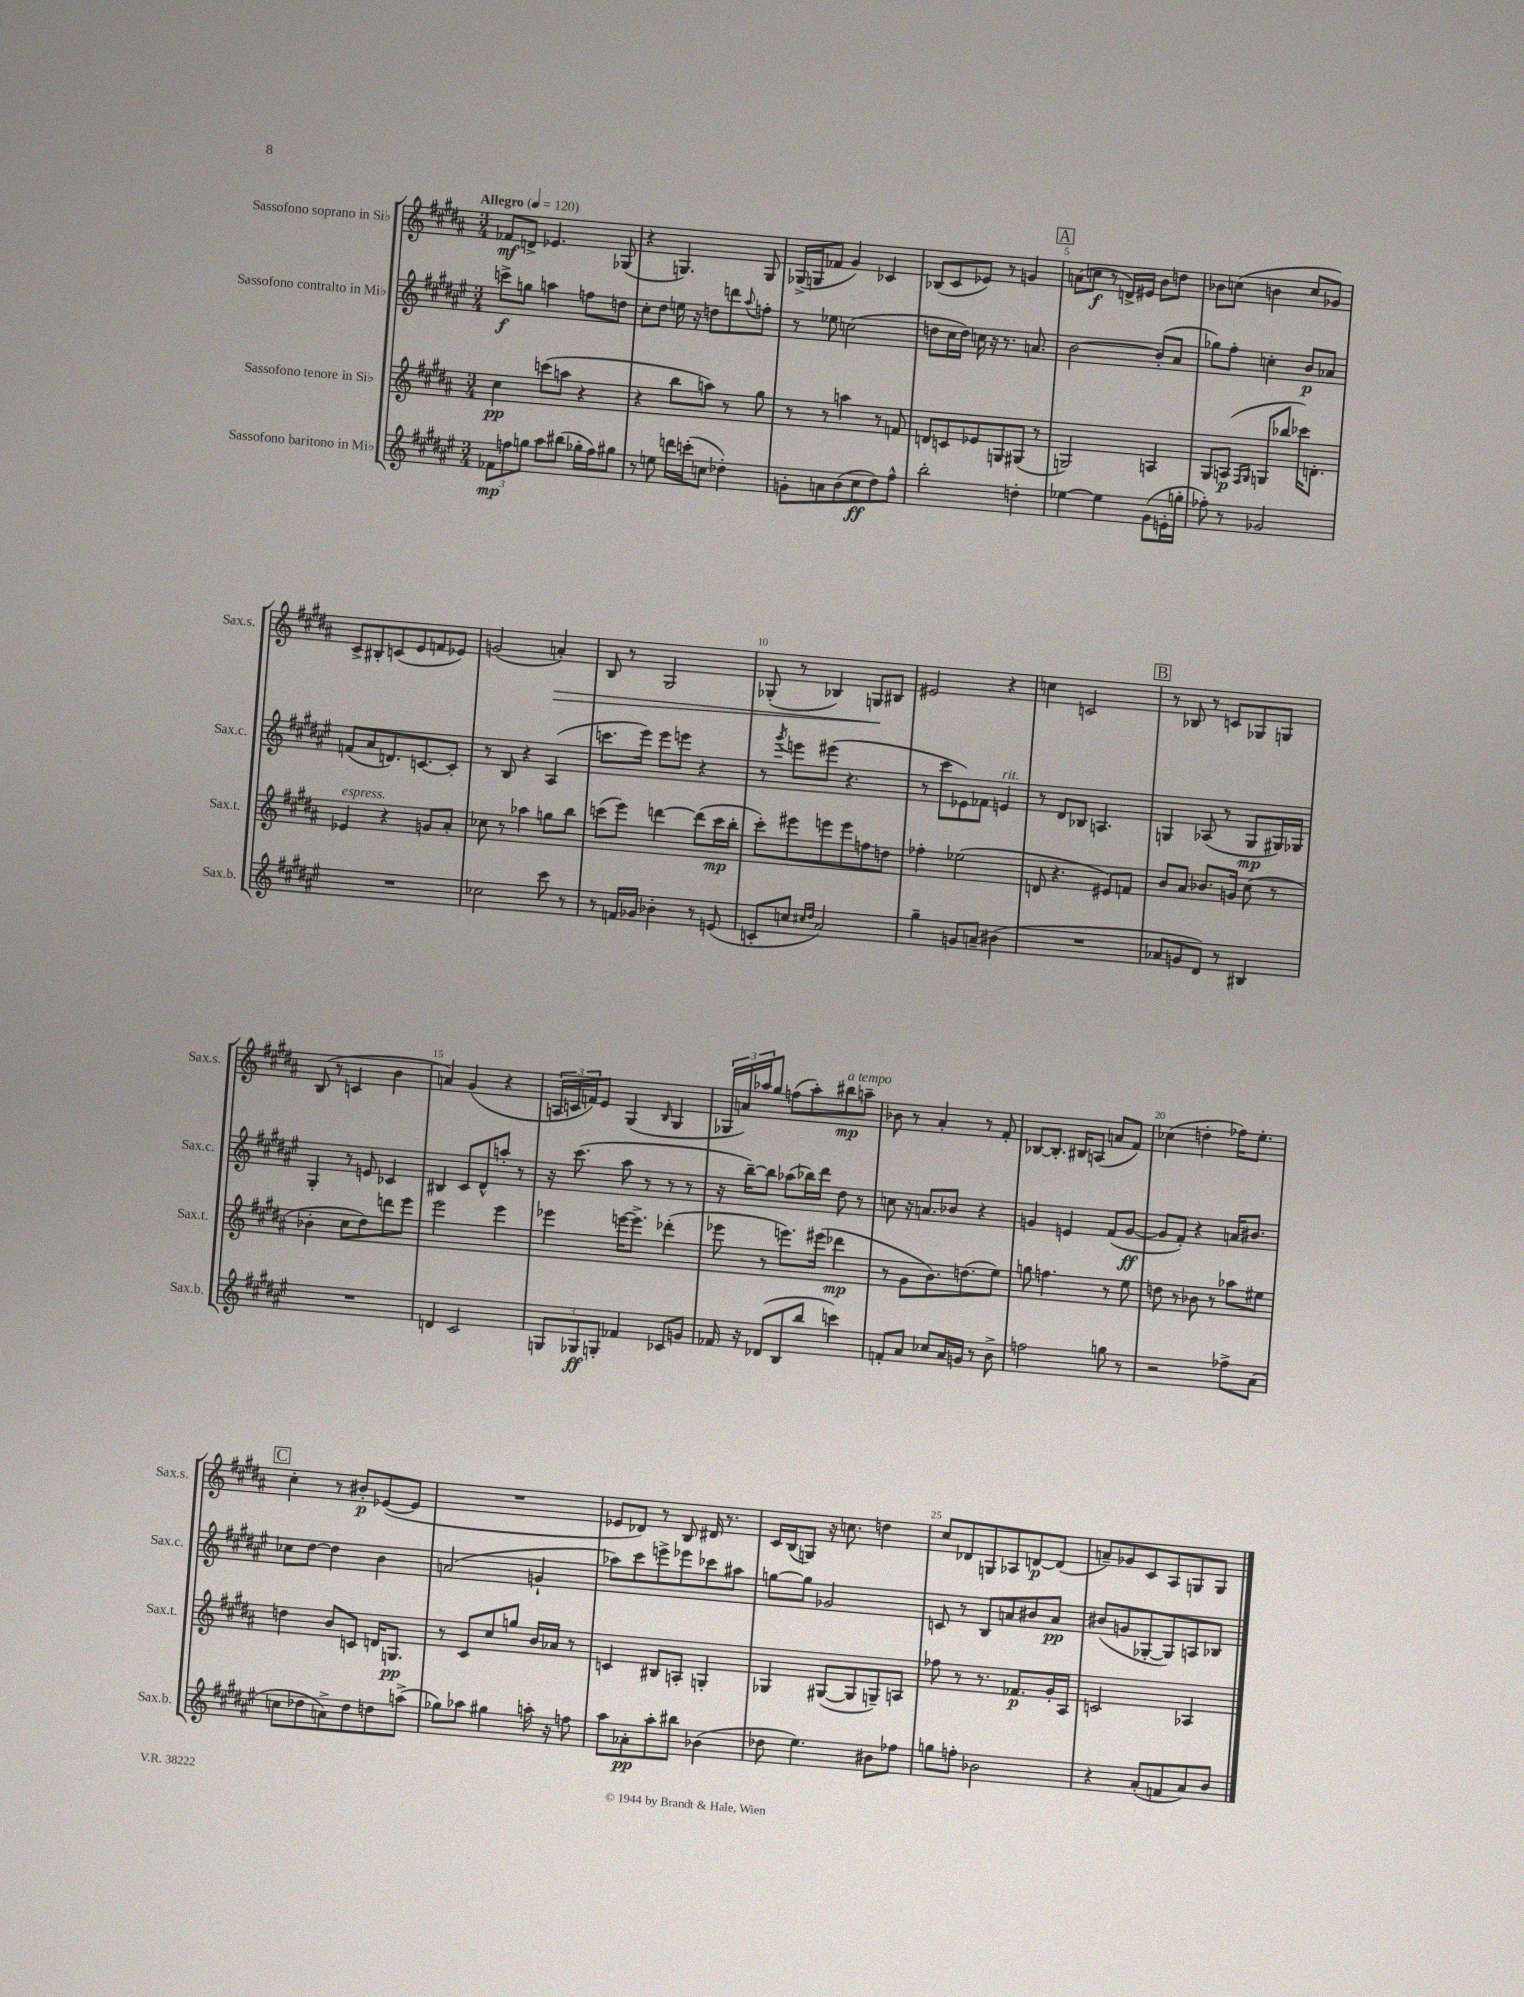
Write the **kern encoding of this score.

**kern	**dynam	**kern	**dynam	**kern	**dynam	**kern	**dynam
*part4	*part4	*part3	*part3	*part2	*part2	*part1	*part1
*staff4	*staff4	*staff3	*staff3	*staff2	*staff2	*staff1	*staff1
*I"Sassofono baritono in Mi♭	*	*I"Sassofono tenore in Si♭	*	*I"Sassofono contralto in Mi♭	*	*I"Sassofono soprano in Si♭	*
*I'Sax.b.	*	*I'Sax.t.	*	*I'Sax.c.	*	*I'Sax.s.	*
*clefG2	*	*clefG2	*	*clefG2	*	*clefG2	*
*k[f#c#g#d#a#e#]	*	*k[f#c#g#d#a#]	*	*k[f#c#g#d#a#e#]	*	*k[f#c#g#d#a#]	*
*M3/4	*	*M3/4	*	*M3/4	*	*M3/4	*
*MM120	*	*MM120	*	*MM120	*	*MM120	*
=1	=1	=1	=1	=1	=1	=1	=1
!	!	!	!	!	!	!LO:TX:a:B:t=Allegro	!
12f-X\L	mp	4cc#\	pp	8cccn^\L	f	8f-X/L	mf
12ffn\	.	.	.	.	.	.	.
.	.	.	.	8ggn\J	.	8dn^/J	.
12ggn\J	.	.	.	.	.	.	.
8aa#\L	.	(8cccn\L	.	4aan\	.	4.e-X/	.
(8bb#X\J	.	8aan\J	.	.	.	.	.
16gg-X'\LL	.	4r	.	8ffn\L	.	.	.
16ff\J)	.	.	.	.	.	.	.
8gg#X\J	.	.	.	8ddn\J	.	(8G-X/	.
=2	=2	=2	=2	=2	=2	=2	=2
8r	.	4r	.	8cc#'\L	.	4r	.
8een\	.	.	.	8dd#\J	.	.	.
16dddn\LL	.	8bb\L	.	16een\	.	4.Gn/)	.
(16cccn'\J	.	.	.	16r	.	.	.
8ccn\J	.	8aan\J)	.	8ddn\L	.	.	.
4dd-X'\)	.	8r	.	8dddn\	.	.	.
.	.	.	.	8qqaa#/	.	.	.
.	.	8gg#\	.	8ffn'\J	.	8G/	.
=3	=3	=3	=3	=3	=3	=3	=3
8gn'\L	.	8r	.	8r	.	(16G-X^/LL	.
.	.	.	.	.	.	16Gn/J	.
8an\	.	8r	.	8ee-X\	.	8f-X/J	.
(8b\	.	4aan\	.	(2ccn\	.	4g#/)	.
8cc#\	ff	.	.	.	.	.	.
8dd#\)	.	8r	.	.	.	4c-X/	.
8ff#^^\J	.	8fn/	.	.	.	.	.
=4	=4	=4	=4	=4	=4	=4	=4
2bb'\	.	8dn/L	.	8ddn\L	.	(8B-X/L	.
.	.	8cn/	.	16cc#\L	.	8c#/	.
.	.	.	.	16dd\JJ)	.	.	.
.	.	8e-X/	.	16ccn\	.	8e-X/J)	.
.	.	.	.	16r	.	.	.
.	.	8Gn/	.	8.r	.	8r	.
4ddn'\	.	(8G#X/J	.	.	.	4gn/	.
.	.	.	.	8.an/	.	.	.
.	.	8r	.	.	.	.	.
!!LO:REH:place=s1:t=A
=5	=5	=5	=5	=5	=5	=5	=5
[4ee-X\	.	2Gn/)	.	[2b\	.	(8an\L	.
.	.	.	.	.	.	8ccn\J	f
4ee-\]	.	.	.	.	.	8r	.
.	.	.	.	.	.	16dn^/LL)	.
.	.	.	.	.	.	16e#X/JJ	.
(8g#\L	.	4An/	.	(8b'/L]	.	8b\L	.
16en'\L	.	.	.	8a#/J	.	8ddn\J	.
16ggn'\JJ	.	.	.	.	.	.	.
=6	=6	=6	=6	=6	=6	=6	=6
8ff-X'\)	.	8G#/L	.	8gg-X\L)	.	8b-X\L	.
8r	.	(8An/J	p	8ff#'\J	.	(8ccn\J	.
.	.	16qqF#/LL	.	.	.	.	.
.	.	16qqG#/JJ	.	.	.	.	.
2g-X/	.	8Gn/L	.	4ccn'\	.	4bn\	.
.	.	8bb-X/J	.	.	.	.	.
.	.	16ccc-X\KL)	.	8b/L	p	8cc/L	.
.	.	8.dn'\J	.	.	.	.	.
.	.	.	.	8a-X/J	.	8g-X/J)	.
!!LO:LB:g=z
=7	=7	=7	=7	=7	=7	=7	=7
!	!	!LO:TX:a:i:t=espress.	!	!	!	!	!
2.r	.	4e-X/	.	(8fn/L	.	8c#^/L	.
.	.	.	.	8a#/	.	8B#X'/	.
.	.	4r	.	8.dn/)	.	(8cn/	.
.	.	.	.	.	.	8e/	.
.	.	.	.	[8.cn/	.	.	.
.	.	8gn/L	.	.	.	8fn/	.
.	.	8a#'/J	.	8c'/J]	.	8e-X/J)	.
=8	=8	=8	=8	=8	=8	=8	=8
2cc-X\	.	8cc-X\	.	8r	.	(2gn/	.
.	.	8r	.	8B/	.	.	.
.	.	4aa-X\	.	4r	.	.	.
!	!	!	!	!	!	!	!LO:HP:b
8ccc#\	.	8ggn\L	.	(4A#/	.	4an'/)	>
8r	.	8bb\J	.	.	.	.	.
=9	=9	=9	=9	=9	=9	=9	=9
8r	.	(8cccn\L	.	8.cccn\L	.	8B/	.
16fn/LL	.	8eee\J)	.	.	.	8r	.
16g-X/JJ	.	.	.	16eee#\Jk)	.	.	.
4b-X'\	.	[4dddn\	.	8eee#\L	.	2G#/	.
.	.	.	.	8eeen\J	.	.	.
8r	.	(8ddd\L]	.	4r	.	.	.
(8en/	.	16ccc\L	mp	.	.	.	.
.	.	16bb'\JJ	.	.	.	.	.
=10	=10	=10	=10	=10	=10	=10	=10
8cn'/L	.	8ccc#'\L)	.	8r	.	(8G-X'/	.
.	.	.	.	8qggg#/	.	.	.
8ccn/J	.	8eee#X\	.	8eeen\L	.	8r	.
16qqcc#X/LL	.	.	.	.	.	.	.
16qqdd#/JJ	.	.	.	.	.	.	.
2a#/)	.	8eeen\	.	(8eee#X\J	.	4B-X/)	.
.	.	8eee\	.	4.r	.	.	.
.	.	8ffn\	.	.	.	8Gn/L	.
.	.	8ddn\J	.	.	.	8B#X/J	]
=11	=11	=11	=11	=11	=11	=11	=11
4gg#~\	.	4ff-X'\	.	8r	.	2e#X/	.
.	.	.	.	8ccc#\L	.	.	.
8gn/L	.	(2ee-X\	.	8e-X\)	.	.	.
8an~/J	.	.	.	8f-X\J	.	.	.
!	!	!	!	!LO:TX:a:i:t=rit.	!	!	!
(4b#X\	.	.	.	4en/	.	4r	.
=12	=12	=12	=12	=12	=12	=12	=12
2.r	.	8dn/	.	8r	.	4ccn\	.
.	.	4.r	.	8d#/L	.	.	.
.	.	.	.	8B-X/J	.	2cn/	.
.	.	.	.	4.An/	.	.	.
.	.	8e#X/L)	.	.	.	.	.
.	.	8fn/J	.	.	.	.	.
!!LO:REH:place=s1:t=B
=13	=13	=13	=13	=13	=13	=13	=13
8a-X/L	.	8b/L	.	4Gn/	.	8r	.
8gn/	.	8a#/J	.	.	.	8B-X/	.
8d#/J)	.	8.b-X/L	.	(8A-X/	.	8r	.
8r	.	.	.	8r	.	8cn/L	.
.	.	16gn/Jk	.	.	.	.	.
4B#X/	.	(8cc#\	.	8G/L	mp	8G-X/	.
.	.	8r	.	16G#X/L)	.	8Gn/J	.
.	.	.	.	16G-X/JJ	.	.	.
!!LO:LB:g=z
=14	=14	=14	=14	=14	=14	=14	=14
2.r	.	4b-X'\	.	4G#'/	.	(8B/	.
.	.	.	.	.	.	8r	.
.	.	8cc#\L	.	8r	.	4cn/	.
.	.	8dd#\)	.	8en/	.	.	.
.	.	8dddn\	.	4c-X/	.	4b\	.
.	.	8eee\J	.	.	.	.	.
=15	=15	=15	=15	=15	=15	=15	=15
4dn/	.	2eee\	.	4B#X/	.	4an/)	.
2c#/	.	.	.	8c#/L	.	(4g#/	.
.	.	.	.	8d#^^/	.	.	.
.	.	4eee\	.	8aan'/J	.	4r	.
.	.	.	.	8r	.	.	.
=16	=16	=16	=16	=16	=16	=16	=16
12Gn/L	.	4eee-X\	.	16r	.	24An/LL	.
.	.	.	.	.	.	24cn/	.
.	.	.	.	(8.ccc#\	.	.	.
12G-X/	ff	.	.	.	.	24fn/J)	.
.	.	.	.	.	.	8e/J	.
12Gn'/J	.	.	.	.	.	.	.
4f-X/	.	[16eeen\KL	.	8aa#\	.	(4G#/	.
.	.	8.eee^\J]	.	.	.	.	.
.	.	.	.	8r	.	.	.
.	.	.	.	.	.	16qqB/	.
8c-X/L	.	(4ddd-X'\	.	8r	.	4G#/	.
8gn/J	.	.	.	8r	.	.	.
=17	=17	=17	=17	=17	=17	=17	=17
16f-X/	.	8eee-X\	.	16r	.	24G-X/LL	.
.	.	.	.	.	.	24an/)	.
16r	.	.	.	[16bb~\KL)	.	.	.
.	.	.	.	.	.	24aa-X/J	.
(8d-X/L	.	8r	.	8bb\J]	.	8gg#/J	.
8B/	.	8.eeen\L)	.	(8aa-X\L	.	(8ffn\L	.
8bb/J	.	.	.	16bb-X\L)	.	8aa-'\)	.
.	.	(16eee#X\Jk	.	16ddd#\JJ	.	.	.
!	!	!	!	!	!	!LO:TX:a:i:t=a tempo	!
4cccn\)	.	4ddd-X\	mp	8dd#\	.	8bb#X\	mp
.	.	.	.	8r	.	8aan~\J	.
=18	=18	=18	=18	=18	=18	=18	=18
8fn'/L	.	8r	.	8ccn\	.	8b-X\	.
8a#/J	.	8g#\L	.	16r	.	8r	.
.	.	.	.	8.an/L	.	.	.
8cc-X/L	.	8.b\)	.	.	.	4a#'/	.
16a#/L	.	.	.	8b-X/J	.	.	.
16gn/JJ	.	(8.ddn\	.	.	.	.	.
8r	.	.	.	4r	.	8r	.
8b^\	.	8ee\J)	.	.	.	8f#'/	.
=19	=19	=19	=19	=19	=19	=19	=19
2ffn\	.	8ggn\	.	4gn/	.	[8B-X/L	.
.	.	4.ffn\	.	.	.	8.B-'/J]	.
.	.	.	.	4en/	.	.	.
.	.	.	.	.	.	16B#X/KL	.
.	.	.	.	.	.	(8An/J	.
8ggn\	.	8r	.	(8f#/L	.	8an/L	.
8r	.	8ee\	.	[8g/J	ff	8f#/J)	.
=20	=20	=20	=20	=20	=20	=20	=20
2r	.	8ddn\	.	8g/L]	.	(4cc-X\	.
.	.	8r	.	8f#'/J)	.	.	.
.	.	8b-X\	.	4r	.	4ddn'\	.
.	.	8r	.	.	.	.	.
8ff-X^\L	.	8aa-X\L	.	16an/KL	.	16ff-X\KL)	.
.	.	.	.	8.b#X/J	.	8.ee'\J	.
(8a#\J	.	8ee#X\J	.	.	.	.	.
!!LO:LB:g=z
!!LO:REH:place=s1:t=C
=21	=21	=21	=21	=21	=21	=21	=21
8ccn\L	.	4ddn\	.	8cc-X\L	.	4cc#'\	.
8dd-X\	.	.	.	[8dd#\J	.	.	.
8an^\)	.	8b/L	.	4dd#\]	.	8r	.
8dd-\	.	8cn/J	.	.	.	8b#X'/L	p
8ddn\	.	16dn/KL	.	4b\	.	([8e-X/	.
.	.	8.Gn/J	pp	.	.	.	.
(8aan^\J	.	.	.	.	.	8e-/J]	.
=22	=22	=22	=22	=22	=22	=22	=22
8gg-X\L)	.	8r	.	(2an/	.	2.r	.
8aa-X\J	.	8c#/L	.	.	.	.	.
4gg#X\	.	8cc#/	.	.	.	.	.
.	.	8ggn/J	.	.	.	.	.
16aan'\	.	16b/LL	.	4gn`/	.	.	.
16r	.	16a-X/JJ	.	.	.	.	.
8ffn\	.	8r	.	.	.	.	.
=23	=23	=23	=23	=23	=23	=23	=23
8aa#\L	.	4cn/	.	8aa-X\L)	.	8e-X/L	.
8a-X'\	pp	.	.	8ccc#\	.	8d-X/J)	.
8aa#'\	.	8B#X/L	.	8eeen^\	.	8r	.
8bb#X\J	.	8An'/J	.	8eee-X\	.	8B/	.
(4b-X\	.	4Gn'/	.	8ccc-X\	.	16d#X/	.
.	.	.	.	.	.	8.r	.
.	.	.	.	8aa#X\J	.	.	.
=24	=24	=24	=24	=24	=24	=24	=24
8dd-X\	.	4G-X/	.	[8ggn\L	.	16c#/LL	.
.	.	.	.	.	.	(16B/J	.
4.ee#\)	.	.	.	8gg\J]	.	8Gn/J)	.
.	.	([8G#X/L	.	2g-X/	.	16r	.
.	.	.	.	.	.	8.ccn\	.
.	.	8G#/]	.	.	.	.	.
8b#X\L	.	8Gn~/)	.	.	.	4ddn\	.
8ff-X\J	.	8An/J	.	.	.	.	.
=25	=25	=25	=25	=25	=25	=25	=25
8ggn\L	.	8ff-X\	.	8cn/	.	8cc#/L	.
8ffn'\J	.	8r	.	8r	.	8d-X/	.
2b-X\	.	8.r	.	8B/L	.	8Gn/	.
.	.	.	.	8an/	.	8A-X/	.
.	.	8.f-X/L	p	.	.	.	.
.	.	.	.	8b#X/	.	[8dn/	p
.	.	16g#'/L	.	8a/J	pp	(8d/J]	.
.	.	16A#/JJ	.	.	.	.	.
=26	=26	=26	=26	=26	=26	=26	=26
4r	.	2cn/	.	(8b#X/L	.	8an~/L)	.
.	.	.	.	8gn/	.	8g-X/	.
(8a#'/L	.	.	.	[8G-X'/	.	8c#/	.
8fn/	.	.	.	8G-/])	.	8A#/	.
8a#/)	.	4A-X/	.	8An/	.	8Gn/	.
8b/J	.	.	.	8B-X/J	.	8G/J	.
==	==	==	==	==	==	==	==
*-	*-	*-	*-	*-	*-	*-	*-
